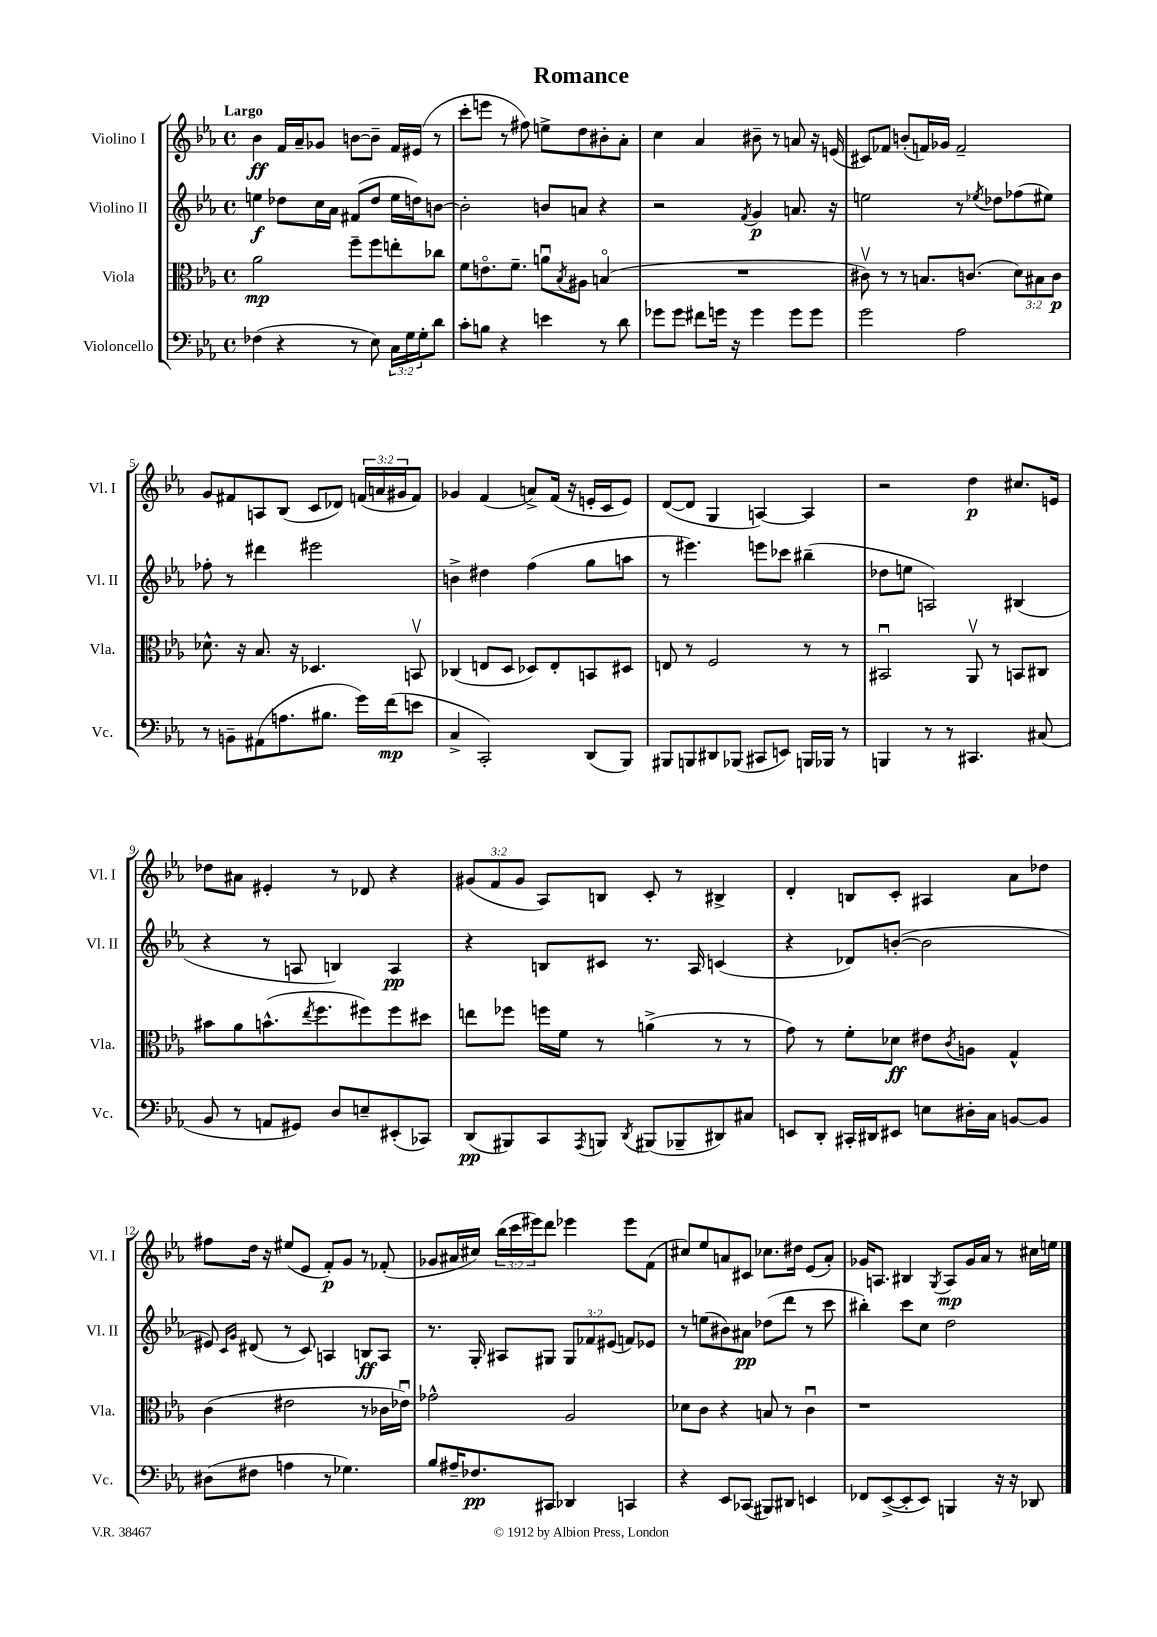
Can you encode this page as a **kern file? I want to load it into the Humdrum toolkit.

**kern	**kern	**kern	**kern
*staff4	*staff3	*staff2	*staff1
*clefF4	*clefC3	*clefG2	*clefG2
*k[b-e-a-]	*k[b-e-a-]	*k[b-e-a-]	*k[b-e-a-]
*M4/4	*M4/4	*M4/4	*M4/4
*met(c)	*met(c)	*met(c)	*met(c)
(4F-\	2a-\	4ee\	4b-\
4r	.	8dd-\L	16f/LL
.	.	.	16a-~/J
.	.	16cc\L	8g-/J
.	.	16a-\JJ	.
8r	8ff~\L	(8f#/L	[8b\L
8E-\)	8ff\	8dd-/J	8b~\]J
24C\LL	8ee'\	16ee\LL	16f/LL
24G\	.	.	.
.	.	16dd\J)	(16e#/JJ
24G'\J	.	.	.
8d\J	8cc-\J	[8b\J	8r
=	=	=	=
8c'\L	8f\L	2b'\]	8ccc'\L
8B\J	8.eo\	.	8eee\J
4r	.	.	8r
.	8.f~\J	.	.
.	.	.	8ff#\)
4e\	8au\L	8b/L	8ee^\L
.	8qB-/	.	.
.	8A#\J	8a/J	8dd\
8r	(4Bo/	4r	8b#'\
8d\	.	.	8a-'\J
=	=	=	=
8g-\L	1r	2r	4cc\
8g-\J	.	.	.
8f#\L	.	.	4a-/
16g\Jk	.	.	.
16r	.	.	.
.	.	8qf/	.
4g\	.	4g/	8b#~\
.	.	.	8r
8g\L	.	8.a/	8a/
8g\J	.	.	16r
.	.	16r	(16e/
=	=	=	=
2g\	8c#v\)	2ee\	8c#/L)
.	8r	.	8f-/J
.	8r	.	(8b'/L
.	8.B/L	.	16f/L)
.	.	.	16g-/JJ
2A-\	.	8r	2f~/
.	(8.c/J	.	.
.	.	8qee-/	.
.	.	8dd-\L	.
.	12d\L)	(8ff-\	.
.	12B#\	.	.
.	.	8ee#\J)	.
.	12c\J	.	.
=	=	=	=
8r	8.d-^^\	8ff-'\	8g/L
8BB~\L	.	8r	8f#/
.	16r	.	.
(8AA#\	8.B-/	4ddd#\	8A/
8.A\	.	.	(8B-/J
.	16r	.	.
.	4.D-/	2eee#\	8c/L
8.B#\J	.	.	.
.	.	.	8d-/J)
16g\LL)	.	.	(24f/LL
.	.	.	24a/
(16f\J	.	.	.
.	.	.	24g#/J
8e\J	8BBv/	.	8f/J)
=	=	=	=
4C^/	(4C-/	4b^\	4g-/
2CC'/)	8E/L	4dd#\	(4f/
.	8D/J	.	.
.	8D-/L)	(4ff\	8a^/L)
.	8E'/	.	(16f/Jk
.	.	.	16r
(8DD/L	8BB/	8gg\L	16e'/LL
.	.	.	16c/J
8BBB-/J)	8D#/J	8aa\J	8e/J)
=	=	=	=
8BBB#/L	8E/	8r	([8d/L
8BBB/	8r	4.eee#\)	8d/]J
8DD#/	2F/	.	4G/
(8BBB-/J	.	.	.
8CC#/L	.	8eee\L	[4A/)
8EE/J)	.	8ccc-\J	.
16BBB/LL	8r	(4bb#~\	4A/]
16BBB-/JJ	.	.	.
8r	8r	.	.
=	=	=	=
4BBB/	2BB#u/	8dd-\L	2r
.	.	8ee\J	.
8r	.	2A/)	.
8r	.	.	.
4.CC#/	8AA-v/	.	4dd\
.	8r	.	.
.	8BB/L	(4B#/	8.cc#/L
(8C#/	8C#/J	.	.
.	.	.	16e/Jk
=	=	=	=
8BB-/	8b#\L	4r	8dd-\L
8r	8a-\	.	8a#\J
8AA/L	(8.b^^\	8r	4e#'/
8GG#/J)	.	8A/	.
.	8qee-/	.	.
.	8.ff\	.	.
8D/L	.	4B/)	8r
8E~/	8ff#\)	.	8d-/
(8EE#'/	8ff#\	4A/	4r
8CC-/J)	8dd#\J	.	.
=	=	=	=
(8DD/L	8ee\L	4r	(12g#/L
.	.	.	12f/
8BBB#/)	8ff-\J	.	.
.	.	.	12g#/J
8CC/	16ff\LL	8B/L	8A-/L)
.	16f\JJ	.	.
8qAAA-/	.	.	.
8BBB/J	8r	8c#/J	8B/J
8qDD/	.	.	.
(8BBB#/L	(4a^\	8.r	8c'/
8BBB-~/	.	.	8r
.	.	16A-/	.
8DD#/)	8r	(4c/	4B#^/
8C#/J	8r	.	.
=	=	=	=
8EE/L	8g\)	4r	4d'/
8DD'/J	8r	.	.
16CC#'/LL	8f'\L	8d-/L)	8B/L
16DD#/J	.	.	.
8EE#/J	8d-\J	([8b'/J	8c'/J
8E\L	8e#\L	2b\]	4A#/
.	8qc/	.	.
16D#'\L	8A\J	.	.
16C\JJ	.	.	.
[8BB/L	4G^^/	.	8a-\L
8BB/]J	.	.	8dd-\J
=	=	=	=
(8D#\L	(4c\	8e#/)	8ff#\L
.	.	16qqc/LL	.
.	.	16qqg/JJ	.
8F#\J	.	(8d#/	16dd\Jk
.	.	.	16r
4A\	2e#\	8r	(8ee#/L
.	.	8c/)	8e-/J
8r	.	4A/	8f'/L)
4.G-\)	.	.	8g/J
.	8r	8B/L	8r
.	16c-\LL	8A/J	(8f-'/
.	16e-u\JJ)	.	.
=	=	=	=
8B-/L	2g-^^\	8.r	8g-/L
16A#~/K	.	.	16a#/L
8.F-/	.	16G'/	16cc#/JJ)
.	.	8A#/L	(24bb-\LL
.	.	.	24ccc\
.	.	.	24eee#\J)
8CC#/J	.	8G#/J	8ddd\J
4DD-/	2A-/	12G#/L	4eee-\
.	.	12f-/	.
.	.	(12e#/J	.
4CC/	.	8f/L)	8eee-\L
.	.	8e-/J	(8f\J
=	=	=	=
4r	8d-\L	8r	8cc#/L)
.	8c\J	(8ee\L	8ee-/
8EE-/L	4r	8b#\)	8a/
(8CC-/J	.	8a#\J	8c#/J
8BBB#/L)	8B/	(8dd-\L	8.cc-\L
8DD#/J	8r	8ddd\J	.
.	.	.	16dd#\Jk
4EE/	4cu\	8r	(8e-/L
.	.	8ccc\	8a'/J)
=	=	=	=
8FF-/L	1r	4bb#'\)	16g-/LK
.	.	.	8.A/J
([8EE-^/	.	.	.
8EE-'/]	.	8ccc\L	4B#/
8EE-/J)	.	8cc\J	.
.	.	.	8qG/
4BBB/	.	2dd\	8A/L
.	.	.	16g-/L
.	.	.	16a-/JJ
16r	.	.	8r
16r	.	.	.
8DD-/	.	.	16cc#\LL
.	.	.	16ee\JJ
==	==	==	==
*-	*-	*-	*-
